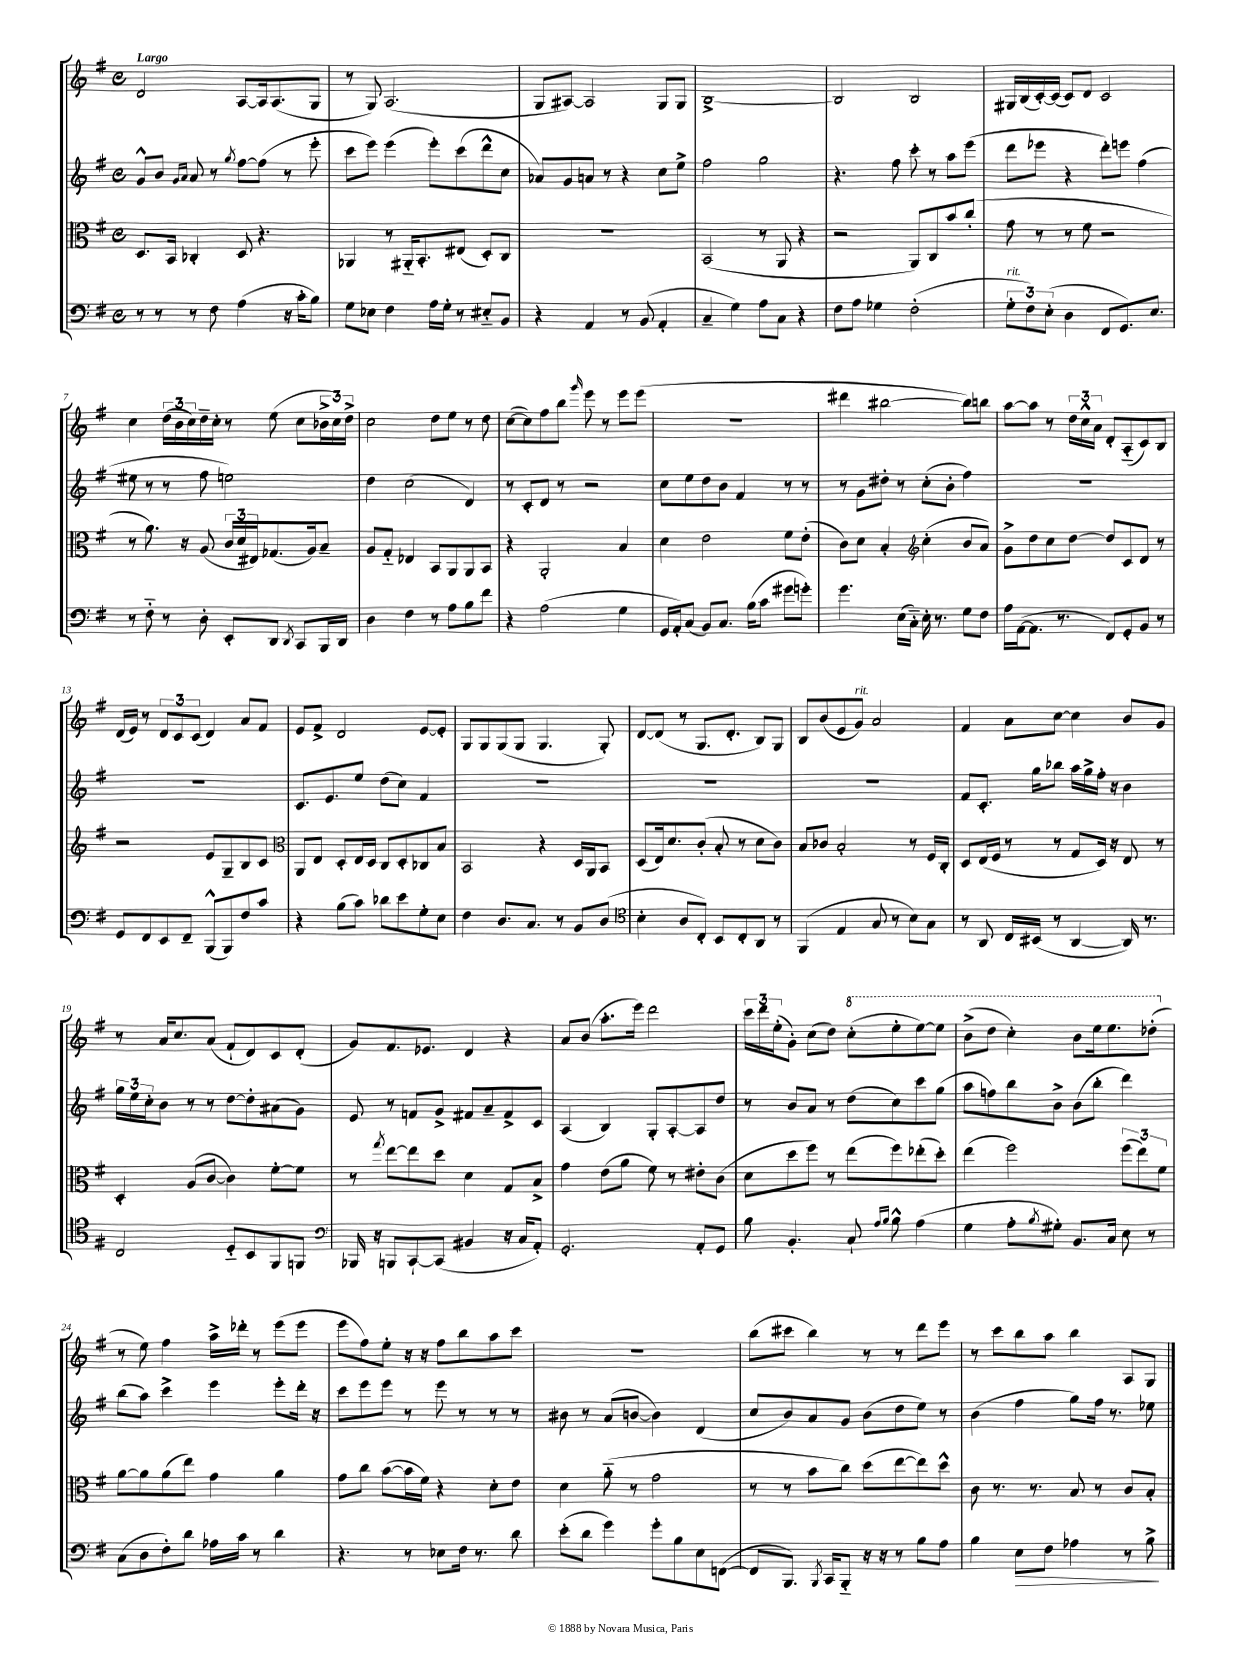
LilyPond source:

<<
\new StaffGroup <<
\new Staff = "s0" {
    \clef treble \key g \major \defaultTimeSignature \time 4/4 \tempo "Largo"
    d'2 a8~ a16 a8.( g8 |
    r8 g8) a2.( |
    g8 ais8~) ais2 g8 g8 |
    b1~-> |
    b2 b2 |
    gis16 b16( c'16~-.) c'16( c'8) d'8 c'2 |
    c''4 \tuplet 3/2 { d''16( b'16 c''16) } d''16-- c''16-. r8 e''8( c''8 \tuplet 3/2 { bes'16-> c''16) d''16-> } |
    c''2 d''8 e''8 r8 d''8 |
    c''8~( c''8) fis''8 b''8 \grace { g'''16 } e'''8 r8 e'''8 e'''8( |
    R1 |
    dis'''4 bis''2~ bis''8) b''8 |
    a''8~ a''8 r8 \tuplet 3/2 { d''16 c''16-^ a'16 } d'8-. a8-_( c'8) b8 |
    d'16( e'16) r8 \tuplet 3/2 { d'8 c'8 c'8( } d'4) a'8 fis'8 |
    e'8 fis'8-> d'2 e'8~ e'8-. |
    g8 g8 g8( g8 g4. g8-.) |
    d'8~ d'8( r8 g8. d'8.-. b8) g8 |
    b8 b'8( e'8 g'8^\markup { \italic "rit." }) a'2 |
    fis'4 a'8 c''8~ c''4 b'8 g'8 |
    r8 a'16 c''8. a'8( fis'8-! d'8) c'8 d'8-.( |
    g'8) fis'8. ees'8. d'4 r4 |
    a'8 b'8( a''8.-. e'''16) d'''2 |
    \tuplet 3/2 { c'''16 d'''16 e''16-.( } g'8-.) c''8( d''8) \ottava #1 c'''8-.( e'''8-. e'''8~) e'''8 |
    b''8->( d'''8 c'''4-.) b''8 e'''16 e'''8. des'''8-.( \ottava #0 |
    r8 e''8) fis''4 a''16-> des'''16-. r8 e'''8( e'''8 |
    e'''8 fis''8) e''8-. r16 r16 fis''8 b''8 a''8 c'''8 |
    R1 |
    b''8( cis'''8 b''4) r8 r8 d'''8 e'''8 |
    r8 c'''8 b''8 a''8 b''4 a8 g8 \bar "|." |
}
\new Staff = "s1" {
    \clef treble \key g \major \defaultTimeSignature \time 4/4
    g'8-^ b'8 \grace { g'16 a'16 } a'8 r8 \acciaccatura { g''8 } fis''8~ fis''8( r8 e'''8-. |
    c'''8 e'''8) e'''4( e'''8-.) c'''8( d'''8-^ c''8 |
    aes'8) g'8 a'8 r8 r4 c''8 e''8-> |
    fis''2 g''2 |
    r4. fis''8 c'''8-. r8 a''8 e'''8( |
    d'''8 ees'''8 r4 d'''8-.) e'''8 fis''4( |
    eis''8 r8 r8 fis''8 e''2) |
    d''4 c''2( d'4) |
    r8 c'8-. d'8 r8 r2 |
    c''8 e''8 d''8 b'8 fis'4 r8 r8 |
    r8 g'8 dis''8-. r8 c''8-.( b'8-. fis''4) |
    R1 |
    R1 |
    c'8. e'8. e''8 d''8( c''8) fis'4 |
    R1 |
    R1 |
    R1 |
    fis'8 c'8.-. g''16 bes''8 a''16 g''16-> fis''16-. r16 b'4 |
    \tuplet 3/2 { g''16 e''16 c''16-. } b'8 r8 r8 d''8~ d''8-. ais'8( g'8) |
    e'8 r8 f'8 g'8-> fis'8 a'8-- fis'8-> c'8 |
    a4( b4) g8-. a8~-. a8 d''8 |
    r8 b'8 a'8 r8 d''8( c''8) c'''8 g''8( |
    a''8 f''8) b''8 b'8-> b'8( b''8-. d'''4) |
    b''8( a''8) c'''4-> e'''4 e'''8-. d'''16-. r16 |
    c'''8 e'''8 e'''8 r8 e'''8 r8 r8 r8 |
    bis'8 r8 a'8( b'8~ b'4) d'4( |
    c''8 b'8) a'8 g'8 b'8( d''8 e''8) r8 |
    b'4( fis''4 g''8) fis''16 r8. ees''8 \bar "|." |
}
\new Staff = "s2" {
    \clef alto \key g \major \defaultTimeSignature \time 4/4
    d8. b,16 ces4-. d8 r4. |
    aes,4 r8 ais,16-_ b,8.-. eis8( d8-.) c8 |
    R1 |
    b,2( r8 a,8 r4 |
    r2 a,8) c8 b'8 c''8-.( |
    g'8 r8 r8 fis'8 r2 |
    r8 a'8.) r16 a8( \tuplet 3/2 { c'16 d'16 eis16) } ges8.( a16) b8-- |
    a8 g8-_ ees4 b,8 a,8 a,8 b,8 |
    r4 a,2-. b4 |
    d'4 e'2 fis'8 e'8-.( |
    c'8) d'8 b4-. \clef treble c''4-.( b'8 a'8) |
    g'8-> d''8 c''8 d''8~ d''8 c'8 d'8 r8 |
    r2 e'8 g8-- b8 c'8 |
    \clef alto a,8 e8 d8-. e16 d16 c8 d8-. ces8 b8 |
    b,2 r4 d16 a,16 b,8 |
    d8( e16) d'8. c'8-.( b8-. r8 d'8 c'8) |
    b8 ces'8 b2-. r8 fis16 c16-. |
    d8 e16( fis16 r8 r8 g8 d16) r16 e8 r8 |
    d4-. a8( c'8~ c'4) fis'8~-. fis'8 |
    r8 \acciaccatura { g''8 } e''8~ e''8 d''8 d'4 g8 b8-> |
    g'4 e'8( a'8 fis'8) r8 eis'8-. c'8( |
    d'8 d''8 fis''8) r8 e''8( fis''8) ees''8-.( d''8-.) |
    e''4( fis''2) \tuplet 3/2 { fis''8( e''8) fis'8 } |
    a'8~ a'8 a'8( e''8) g'4 a'4 |
    g'8 c''8 b'8~( b'16 fis'16) r4 d'8-. e'8 |
    d'4 a'8-_( r8 g'2 |
    r8 r8 b'8 c''8) d''8( e''8~ e''8) d''8-^ |
    c'8 r8. r8. b8 r8 c'8 b8-. \bar "|." |
}
\new Staff = "s3" {
    \clef bass \key g \major \defaultTimeSignature \time 4/4
    r8 r8 r8 fis8 a4( r16 c'16-. b8) |
    g8 ees8 fis4 a16 g16-. r8 eis8-_ b,8 |
    r4 a,4 r8 b,8( a,4-. |
    c4-- g4) a8 c8 r4 |
    fis8 a8 ges4 fis2-.( |
    \tuplet 3/2 { g8-.^\markup { \italic "rit." } fis8) e8-.( } d4 fis,8 g,8.) e8. |
    r8 fis8-_ r8 d8-. e,8-. d,8 \acciaccatura { d,8 } c,8 b,,16 d,16 |
    d4 fis4 r8 a8 b8 fis'8 |
    r4 a2( g4 |
    g,16 a,16-.) c8( b,8) c8. b16( c'8 gis'8 g'8-.) |
    g'4. e16( c16-_) e16-. r8. g8 fis8 |
    a16 a,16~( a,8. r8. fis,8) g,8-. b,8 r8 |
    g,8 fis,8 e,8 fis,8-- b,,8-^( b,,8) fis8 c'8 |
    r4 b8( c'8) des'8 e'8 g8-. e8 |
    fis4 d8. c8. r8 b,8 d8( |
    \clef tenor b4-. a8 c8-.) b,8 c8-. a,8 r8 |
    fis,4( e4 g8 r8 b8) g8 |
    r8 a,8 c16 bis,16( r8 a,4~ a,16) r8. |
    c2 d8-_ b,8 fis,8 f,8 |
    \clef bass bes,,16 r16 b,,8 c,8~-! c,8( bis,4 r16 c16 a,8-.) |
    g,2.-. a,8-. g,8 |
    b8 b,4.-. c8-! \grace { a16 b16 } b8-^ a4( |
    g4 a8-. \acciaccatura { b8 } gis8-.) b,8. c16 e8 r8 |
    c8( d8 fis8-.) d'8 aes16 c'16 r8 d'4 |
    r4. r8 ees8 fis16 r8. d'8 |
    e'8-.( d'8 g'4) g'8-. b8 e8 f,8~( |
    f,8 b,,8.) \acciaccatura { b,,8 } c,16 b,,8-_ r16 r16 r8 b8 a8 |
    b4 e8\> fis8 aes4 r8 b8->\! \bar "|." |
}
>>
>>
